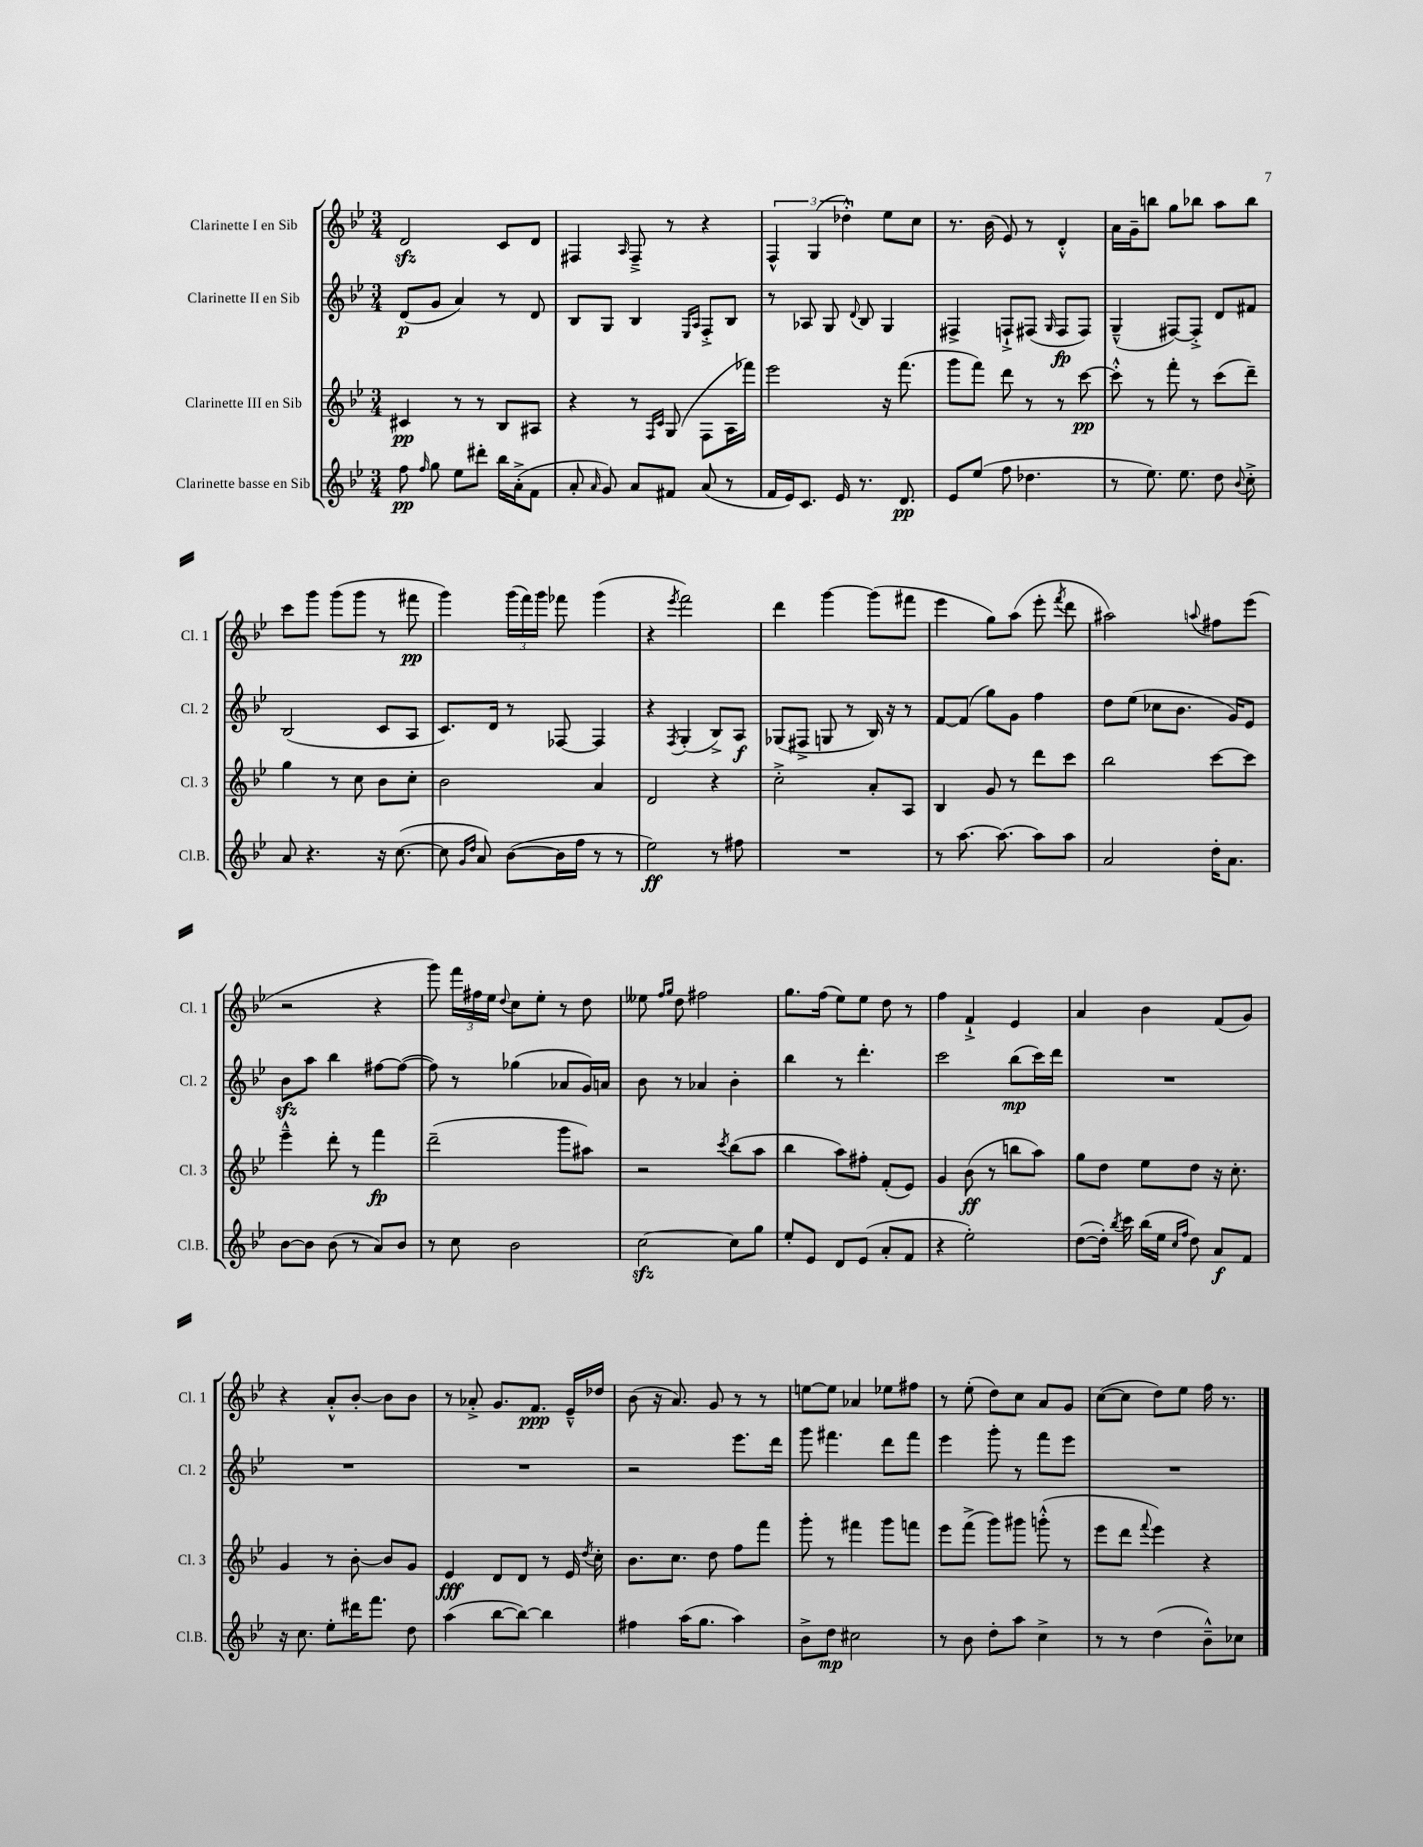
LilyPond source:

<<
\new StaffGroup <<
\new Staff = "s0" \with { instrumentName = "Clarinette I en Sib" shortInstrumentName = "Cl. 1" } {
    \clef treble \key bes \major \numericTimeSignature \time 3/4
    \autoBeamOff d'2\sfz c'8[ d'8] |
    fis4 \grace { a16 } fis8---> r8 r4 |
    \tuplet 3/2 { f4-^ g4( des''4-.-^) } ees''8[ c''8] |
    r8. bes'16( ees'8) r8 d'4-.-^ |
    a'16[ g'16-- b''8] g''8[ bes''8] a''8[ bes''8] |
    c'''8[ g'''8] g'''8[( g'''8] r8 fis'''8\pp |
    g'''4) \tuplet 3/2 { g'''16[( f'''16) g'''16] } fes'''8 g'''4( |
    r4 \acciaccatura { ees'''8 } f'''2) |
    d'''4 g'''4~ g'''8[( fis'''8] |
    ees'''4 g''8[) a''8]( ees'''8-. \acciaccatura { f'''8 } d'''8 |
    ais''2) \appoggiatura { a''8 } fis''8[ ees'''8]( |
    r2 r4 |
    g'''8) \tuplet 3/2 { f'''16[ fis''16 ees''16] } \appoggiatura { d''8 } c''8[ ees''8]-. r8 d''8 |
    eeses''8 \grace { f''16[ g''16] } d''8 fis''2 |
    g''8.[ f''16]( ees''8[) ees''8] d''8 r8 |
    f''4 f'4-!-> ees'4 |
    a'4 bes'4 f'8[( g'8]) |
    r4 a'8[-.-^ bes'8]~-. bes'8[ bes'8] |
    r8 aes'8-.-> g'8.[ f'8.]\ppp ees'16[---^ des''16] |
    bes'8( r16 a'8.) g'8 r8 r8 |
    e''8[~ e''8] aes'4 ees''8[ fis''8] |
    r8 ees''8-.( d''8[) c''8] a'8[ g'8] |
    c''8[~( c''8] d''8[) ees''8] f''16 r8. \bar "|." |
}
\new Staff = "s1" \with { instrumentName = "Clarinette II en Sib" shortInstrumentName = "Cl. 2" } {
    \clef treble \key bes \major \numericTimeSignature \time 3/4
    \autoBeamOff d'8[\p( g'8] a'4) r8 d'8 |
    bes8[ g8] bes4 \grace { ees16[ a16] } f8[-.-> bes8] |
    r8 aes8 g8 \appoggiatura { d'8 } bes8 g4 |
    fis4-> f8[-!-> fis8]( \grace { g16 } fis8[\fp fis8]) |
    g4---^( fis8[~) fis8]-.-> d'8[ fis'8] |
    bes2( c'8[ a8] |
    c'8.[) d'16] r8 fes8~ fes4 |
    r4 \acciaccatura { f8 } g4-.( bes8[->) a8]\f |
    ges8[( fis8]-> g8 r8 bes16) r16 r8 |
    f'8[~ f'8]( g''8[) g'8] f''4 |
    d''8[ ees''8]( ces''8[ bes'8.] g'16[) ees'8] |
    bes'8[\sfz a''8] bes''4 fis''8[~ fis''8]~( |
    fis''8) r8 ges''4( aes'8[ g'16) a'16] |
    bes'8 r8 aes'4 bes'4-. |
    bes''4 r8 d'''4.-. |
    c'''2 bes''8[\mp( c'''16) d'''16] |
    R2. |
    R2. |
    R2. |
    r2 ees'''8.[ d'''16] |
    g'''8 fis'''4. d'''8[ fis'''8] |
    ees'''4 g'''8-. r8 f'''8[ ees'''8] |
    R2. \bar "|." |
}
\new Staff = "s2" \with { instrumentName = "Clarinette III en Sib" shortInstrumentName = "Cl. 3" } {
    \clef treble \key bes \major \numericTimeSignature \time 3/4
    \autoBeamOff cis'4\pp r8 r8 bes8[ ais8] |
    r4 r8 \grace { f16[ c'16] } g8( f8[ a16 fes'''16]) |
    ees'''2 r16 f'''8.( |
    g'''8[ f'''8]) d'''8 r8 r8 c'''8~\pp |
    c'''8-.-^ r8 f'''8-. r8 c'''8[( d'''8]--) |
    g''4 r8 c''8 bes'8[ c''8]-. |
    bes'2 a'4 |
    d'2 r4 |
    c''2-.-> a'8[-. a8] |
    bes4 g'8 r8 d'''8[ c'''8] |
    bes''2 c'''8[~ c'''8] |
    ees'''4---^ d'''8-. r8 f'''4\fp |
    d'''2--( g'''8[ ais''8]) |
    r2 \acciaccatura { c'''8 } bes''8[( a''8] |
    bes''4 a''8[) fis''8]-. f'8[-.( ees'8]) |
    g'4 bes'8\ff( r8 b''8[ a''8]) |
    g''8[ d''8] ees''8[ d''8] r16 c''8.-. |
    g'4 r8 bes'8~-. bes'8[ g'8] |
    ees'4\fff d'8[ d'8] r8 ees'16 \acciaccatura { d''8 } c''16-. |
    bes'8.[ c''8.] d''8 f''8[ f'''8] |
    g'''8-. r8 fis'''4 g'''8[ f'''8] |
    ees'''8[ f'''8]->( g'''8[) gis'''8] g'''8-.-^( r8 |
    ees'''8[ d'''8] \appoggiatura { f'''8 } ees'''4) r4 \bar "|." |
}
\new Staff = "s3" \with { instrumentName = "Clarinette basse en Sib" shortInstrumentName = "Cl.B." } {
    \clef treble \key bes \major \numericTimeSignature \time 3/4
    \autoBeamOff f''8\pp \grace { f''16 } g''8 ees''8[ dis'''8]-. bes''16[ a'16-.->( f'8] |
    a'8-. \grace { a'16 } g'8) a'8[ fis'8] a'8( r8 |
    f'16[ ees'16) c'8.] ees'16 r8. d'8.\pp |
    ees'8[ ees''8]( f''8 des''4. |
    r8 ees''8.) ees''8. d''8 \appoggiatura { bes'8 } c''8-.-> |
    a'8 r4. r16 c''8.~( |
    c''8 \grace { g'16[ d''16] } a'8) bes'8[~( bes'16 f''16] r8 r8 |
    ees''2\ff) r8 fis''8 |
    R2. |
    r8 a''8.~ a''8.~ a''8[ a''8] |
    a'2 d''16[-. a'8.] |
    bes'8[~ bes'8] bes'8( r8 a'8[) bes'8] |
    r8 c''8 bes'2 |
    c''2~\sfz c''8[ g''8] |
    ees''8[-. ees'8] d'8[ ees'8]( a'8[-. f'8] |
    r4 ees''2-.) |
    d''8[~( d''16]-.) \acciaccatura { bes''8 } c'''16 bes''16[( ees''16] \grace { c''16[ f''16] } d''8) a'8[\f f'8] |
    r16 c''8. ees''8[-. dis'''16 f'''8.] d''8 |
    a''4( bes''8[~ bes''8]~) bes''4 |
    fis''4 a''16[( g''8.] a''4) |
    bes'8[-> d''8]\mp cis''2 |
    r8 bes'8 d''8[-. a''8] c''4-> |
    r8 r8 d''4( bes'8[---^) ces''8] \bar "|." |
}
>>
>>
\layout { \context { \Score \remove "Bar_number_engraver" } }
